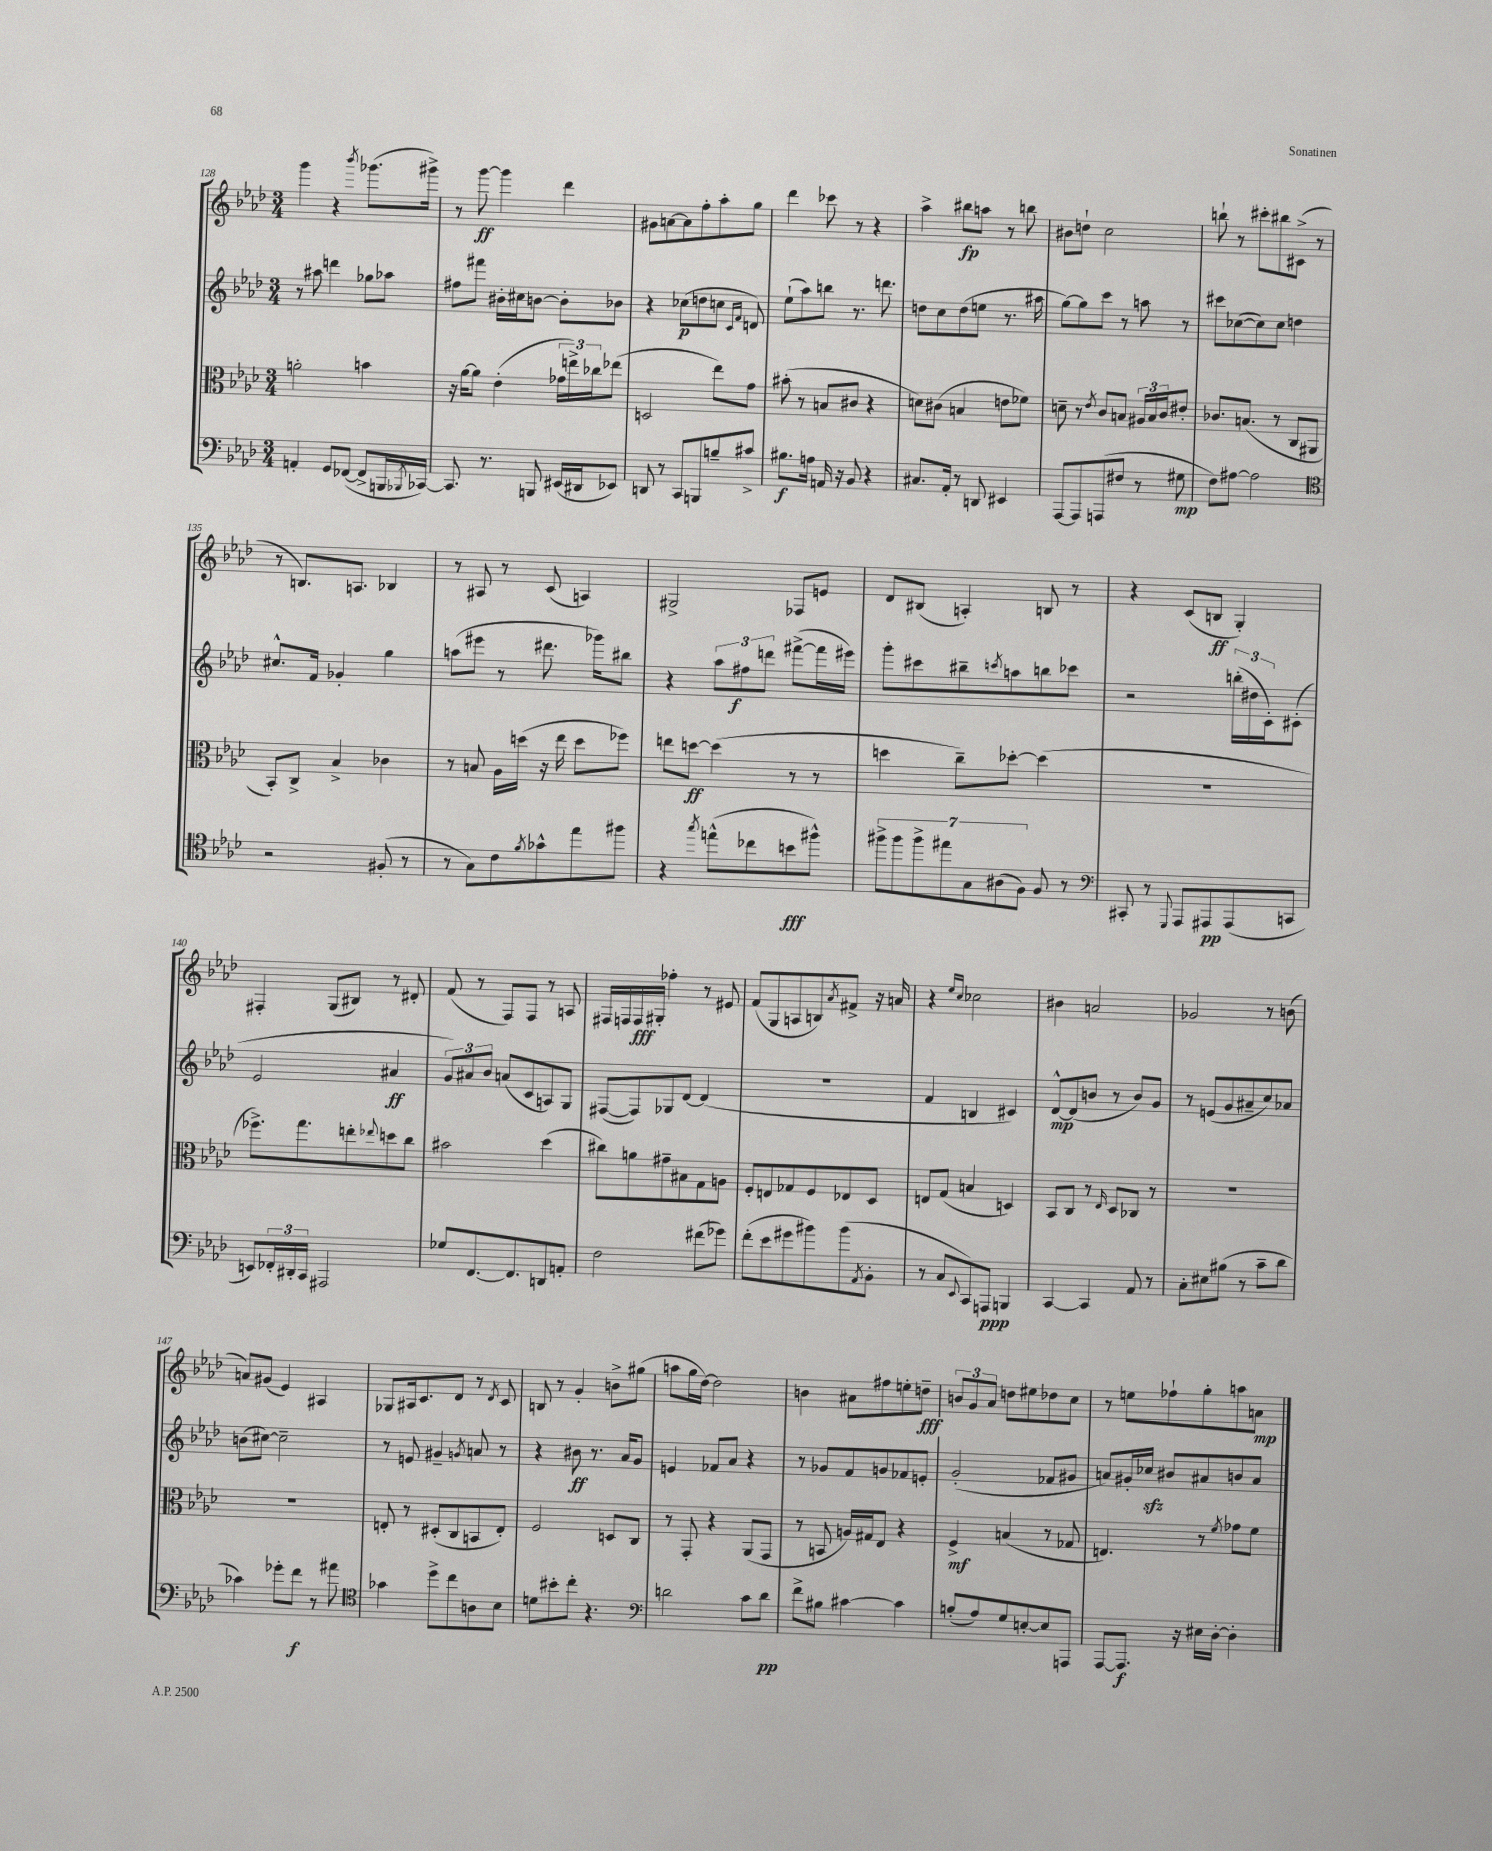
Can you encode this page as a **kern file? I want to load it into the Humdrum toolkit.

**kern	**kern	**kern	**kern
*staff4	*staff3	*staff2	*staff1
*clefF4	*clefC3	*clefG2	*clefG2
*k[b-e-a-d-]	*k[b-e-a-d-]	*k[b-e-a-d-]	*k[b-e-a-d-]
*M3/4	*M3/4	*M3/4	*M3/4
4AA'	2a'	8r	4ggg
.	.	8aa#	.
8GG	.	4ddd	4r
([8FF-	.	.	.
.	.	.	8qbbb-
8FF-^]	4b	8gg-	(8.ggg-
16BBB	.	8aa-	.
8qBBB-	.	.	.
[16CC-)	.	.	16ggg#^)
=	=	=	=
8.CC-]	16r	8ff#	8r
.	[16a-	.	.
.	8a-]	8fff#	[8ggg
8.r	.	.	.
.	(4e-'	16b#'	4ggg]
.	.	16cc#	.
8BBB	.	[8b	.
(16EE#	24g-	8b']	4ddd-
.	24ee^)	.	.
16DD#	.	.	.
.	24cc-	.	.
8EE-)	(8ee-	8b-	.
=	=	=	=
8DD	2D	4r	8g#
8r	.	.	[8a
8CC	.	(8cc-	8a]
8BBB	.	8dd	8ff'
8B~	8ee-)	8cc	8aa-'
.	.	16qqc	.
.	.	16qqf	.
8c#^	8g	8d)	8gg
=	=	=	=
8.B#	(8b#'	(8ee-`	4ddd-
.	8r	8aa-)	.
16A	.	.	.
16AA	8B	8bb	8ccc-
16r	.	.	.
8BB-	8c#	8.r	8r
4r	4r	.	4r
.	.	8.ddd	.
=	=	=	=
8.C#	8d)	8dd	4aa-^
.	(8c#	8cc	.
16AA-'	.	.	.
8r	4B	(8dd	8bb#
8DD	.	8ee	8aa
4EE#	8e	8.r	8r
.	8f-)	.	8bb
.	.	16aa#	.
=	=	=	=
[8AAA-	8d~	[8gg)	8b#
8AAA-]	8r	8gg]	8dd`
.	8qe-	.	.
(8AAA	8c	8ccc	2cc
8F#	8B	8r	.
8r	24A#	8aa	.
.	24B	.	.
.	24c	.	.
8G#	8e#'	8r	.
=	=	=	=
8F)	8.c-	8ccc#	8bb`
[8A#	.	([8cc-	8r
.	(8.B	.	.
2A#]	.	8cc-])	8ccc#'
.	8r	8cc-	8bb#
.	8C	4dd	(8c#^
.	8AA#	.	8r
=	=	=	=
*clefC4	*	*	*
2r	8BB-')	8.cc#^^	8r
.	8C^	.	8.B)
.	.	16f	.
.	4B-^	4g-'	.
.	.	.	8.A
(8F#'	4c-	4gg	4B-
8r	.	.	.
=	=	=	=
8r	8r	(8aa	8r
8G)	8B	8eee#	8A#
8c	16A-	8r	8r
.	(16dd	.	.
8qf	.	.	.
8g-^^	16r	8.ddd#	(8c
.	16ee-	.	.
8ee-	8dd	.	4A)
.	.	16ggg-)	.
8ff#	8ff-)	8bb#	.
=	=	=	=
4r	8ee	4r	2G#^
.	[8dd	.	.
8qgg	.	.	.
(8ee^^	(4dd]	12aa-	.
.	.	12ff#	.
8cc-	.	.	.
.	.	12ddd	.
8b	8r	([8fff#^	8F-
8ff#^^)	8r	16fff#]	8e
.	.	16eee#)	.
=	=	=	=
14ff#^	4dd	8ggg'	8d-
14ff#	.	.	.
.	.	8ccc#	(8B#
14ff#^	.	.	.
14ee#	.	.	.
.	8cc~)	8bb#~	4A')
14G	.	.	.
(14A#	.	.	.
.	.	8qccc	.
.	[8dd-'	8aa	.
14F)	.	.	.
8F	(4dd-]	8bb	8B
8r	.	8ccc-	8r
=	=	=	=
*clefF4	*	*	*
8CC#'	2.r	2r	4r
8r	.	.	.
8qqGGG	.	.	.
8AAA-	.	.	(8c
8AAA#	.	.	8B
(8AAA#	.	(24bb'	4G')
.	.	24dd#	.
.	.	24c')	.
8CC	.	(8c#'	.
=	=	=	=
8EE)	8.ff-^)	2e-	4F#'
24FF-'	.	.	.
24DD#'	.	.	.
.	8.gg	.	.
24CC	.	.	.
2AAA#	.	.	(8G
.	8ee'	.	8B#)
.	8qqee-	.	.
.	8dd	4a#	8r
.	8cc	.	8d#'
=	=	=	=
8G-	2b#	12g)	(8f
.	.	12a#	.
[8.FF	.	.	8r
.	.	12b-	.
.	.	(8a	8F)
8.FF]	.	.	.
.	.	8c	8F
8DD	(4dd-	8A)	8r
8AA'	.	8G	8A
=	=	=	=
2F	8cc#)	([8F#	16F#
.	.	.	16F
.	8a	8F#])	16F
.	.	.	16G#'
.	8g#~	8G-	4ff-'
.	8B#	[8d-	.
(8f#	8G	(4d-]	8r
8g-)	8A	.	8e#
=	=	=	=
(8f'	8F'	2.r	(8f
8e-	8E	.	8G
8g#	8G-	.	8A
8b#)	8F	.	8B)
.	.	.	8qa-
(8b#	8E-	.	8f#^
8qAA-	.	.	.
8BB-'	8D-	.	16r
.	.	.	16a
=	=	=	=
8r	8E	4f	4r
8C	(8G	.	.
.	.	.	16qqee-
8qqEE-	.	.	16qqcc
8CC)	4B	4B	2cc-
8AAA	.	.	.
4BBB	4D)	4c#)	.
=	=	=	=
[4CC	8BB-	[8d-^^	4b#
.	8C	(8d-]	.
4CC]	8r	8b	2a
.	16qqE-	.	.
.	8D-	8r	.
8AA-	8C-	8b)	.
8r	8r	8g	.
=	=	=	=
8C'	2.r	8r	2g-
8E#	.	(8e	.
(8B#	.	8g	.
8r	.	8a#~	.
8c~	.	8cc)	8r
8d-	.	8a-	(8b
=	=	=	=
4c-)	2.r	(8b	8a)
.	.	[8cc#)	(8g#
8g-'	.	2cc#~]	4e-)
8f	.	.	.
8r	.	.	4A#
8a#	.	.	.
=	=	=	=
*clefC4	*	*	*
4g-	8E'	8r	8G-
.	8r	8e	16A#
.	.	.	8.c
8dd-^	(8D#'	4g#~	.
8cc	8C	.	8d-
.	.	8qg	.
8A	8BB	8a	8r
.	.	.	8qd-
8B-	8E')	8r	8c
=	=	=	=
8d	2F	4r	8B
8b#'	.	.	8r
8cc'	.	8b#	4g'
4.r	.	8.r	.
.	8D	.	8b^
.	.	16a-	.
.	8C	8g	(8gg#
=	=	=	=
*clefF4	*	*	*
2d	8r	4e	8aa
.	8GG'	.	16gg
.	.	.	[16dd-)
.	4r	8f-	2dd-]
.	.	8a-	.
8c	(8AA-	4r	.
8d	8GG	.	.
=	=	=	=
8f^	8r	8r	4b
8B#	8BB	8g-	.
[4c#	16A)	8f	8a#
.	16G#	.	.
.	8E-	8g	8ff#
4c#]	4r	8f-	8ee'
.	.	8e'	8dd~
=	=	=	=
(8B'	4F^	(2g'	12b
.	.	.	12g
8A-)	.	.	.
.	.	.	12a-
8G	(4B	.	8dd
[8E'	.	.	8ee#
8E]	8r	8f-	8dd-
8AAA	8G-	8g#	8cc
=	=	=	=
[8AAA-	4.E)	8a)	8r
8.AAA-]	.	16g#'	8ee
.	.	16cc-	.
.	.	8b#	8ff-`
16r	.	.	.
16E#	8r	8a#	8gg'
[16D-'	.	.	.
.	8qf	.	.
4D-']	8g-	8b	8aa
.	8f	8a#	8a
==	==	==	==
*-	*-	*-	*-
